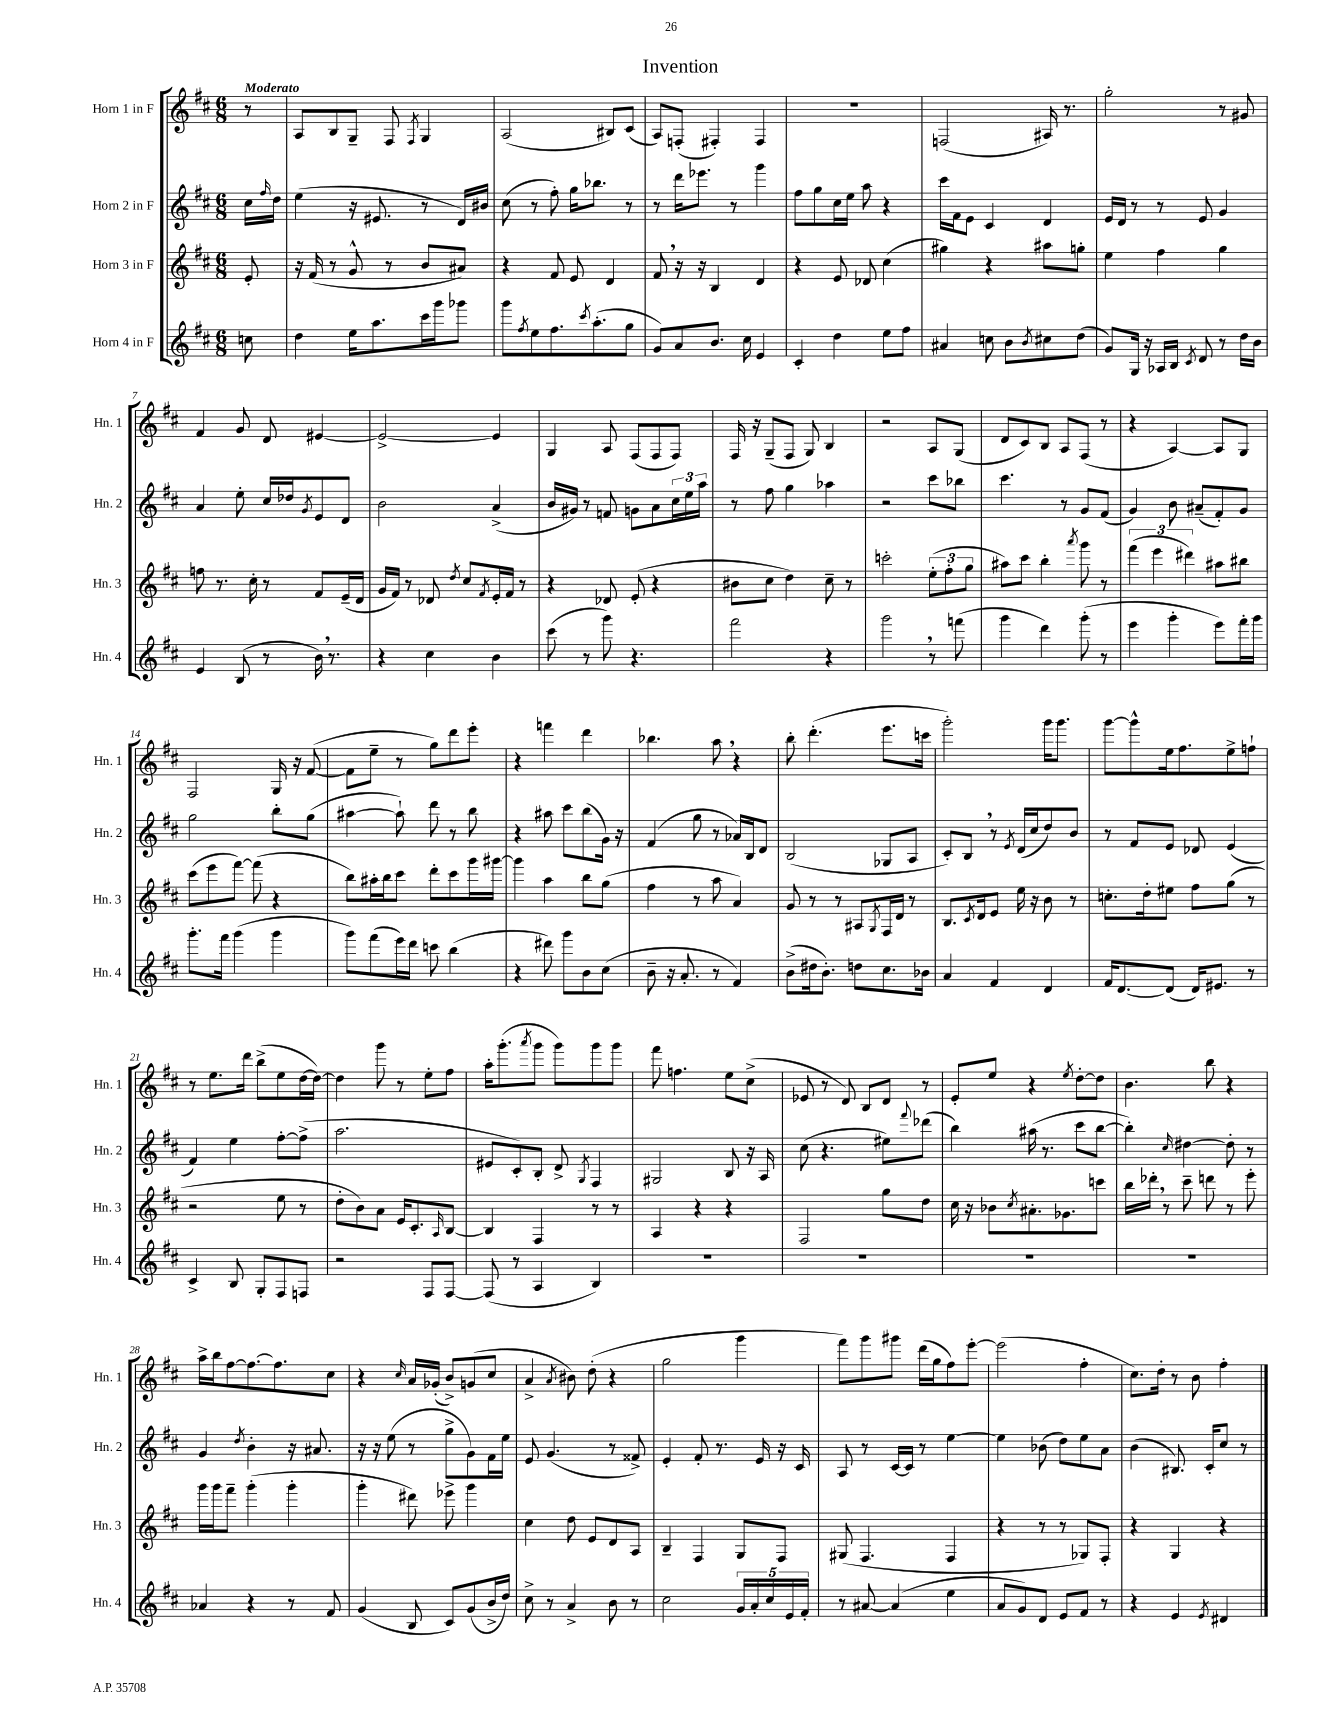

**kern	**kern	**kern	**kern
*staff4	*staff3	*staff2	*staff1
*clefG2	*clefG2	*clefG2	*clefG2
*k[f#c#]	*k[f#c#]	*k[f#c#]	*k[f#c#]
*M6/8	*M6/8	*M6/8	*M6/8
8cc	8e'	16cc#	8r
.	.	16qqff#	.
.	.	16dd	.
=	=	=	=
4dd	16r	(4ee	8A
.	(16f#	.	.
.	8r	.	8B
16ee	8g^^	16r	8G~
8.aa	.	8.e#	.
.	8r	.	8F#
.	.	.	8qF#
16ccc#	8b	8r	4G
16ggg	.	.	.
8ggg-	8a#)	16d)	.
.	.	16b#	.
=	=	=	=
8ggg	4r	(8cc#	(2A
8qff#	.	.	.
8ee	.	8r	.
8.ff#	8f#	8ff#')	.
.	8e	16gg	.
8qccc#	.	.	.
(8.aa'	.	8.bb-	.
.	4d	.	8B#)
8gg	.	8r	(8c#
=	=	=	=
8g)	8f#	8r	8A)
8a	16r	16ddd	(8F'
.	16r	8.eee-	.
8.b	4B	.	4F#')
.	.	8r	.
16cc#	.	.	.
4e	4d	4ggg	4F#
=	=	=	=
4c#'	4r	8ff#	2.r
.	.	8gg	.
4dd	8e	16cc#	.
.	.	16ee	.
.	8d-	8aa	.
8ee	(4cc#	4r	.
8ff#	.	.	.
=	=	=	=
4a#	4gg#)	16ccc#	(2F
.	.	16f#	.
.	.	8e	.
8cc	4r	4c#	.
8b	.	.	.
8qb	.	.	.
8cc#	8aa#	4d	16A#)
.	.	.	8.r
(8dd	8gg'	.	.
=	=	=	=
8g)	4ee	16e	2gg'
.	.	16d	.
16G	.	8r	.
16r	.	.	.
16A-	4ff#	8r	.
16B	.	.	.
8qc#	.	.	.
8d	.	8e	.
8r	4gg	4g	8r
16dd	.	.	8g#
16b	.	.	.
=	=	=	=
4e	8ff	4a	4f#
.	8.r	.	.
(8B	.	8ee'	8g
.	16cc#'	.	.
8r	8r	16cc#	8d
.	.	16dd-	.
.	.	8qg	.
16b)	8f#	8e	[4e#
8.r	.	.	.
.	(16e~	8d	.
.	16d	.	.
=	=	=	=
4r	16g	2b	2e#^_
.	16f#)	.	.
.	8r	.	.
4cc#	8d-	.	.
.	8qdd	.	.
.	8cc#	.	.
.	8qf#	.	.
4b	16e'	(4a^	4e#]
.	16f#	.	.
.	8r	.	.
=	=	=	=
(8ccc#	4r	16b	4G
.	.	16g#)	.
8r	.	8r	.
8ggg)	8d-	8f	8A
4.r	(8e'	8g	(8F#
.	4r	8a	8F#
.	.	24cc#	8F#)
.	.	24ee	.
.	.	24aa	.
=	=	=	=
2fff#	8b#	8r	16F#
.	.	.	16r
.	8cc#	8ff#	(8G~
.	4dd)	4gg	8F#
.	.	.	8G)
4r	8cc#~	4aa-	4B
.	8r	.	.
=	=	=	=
2ggg	2ccc'	2r	2r
8r	(12ee'	8ccc#	8A
.	12ff#'	.	.
(8fff	.	8bb-	(8G
.	12gg	.	.
=	=	=	=
4ggg	8aa#)	4.ccc#	8d
.	8ccc#	.	8c#)
4ddd)	4bb'	.	8B
.	.	8r	8A
.	8qaaa	.	.
(8ggg'	8ggg	8g	(8F#
8r	8r	(8f#	8r
=	=	=	=
4eee	(6fff#	4g)	4r
.	6eee	.	.
4ggg'	.	8b	[4A)
.	6ddd#)	.	.
.	.	(8a#~	.
8eee)	8aa#	8f#')	8A]
16fff#'	8bb#	8g	8G
16ggg	.	.	.
=	=	=	=
8.ggg'	(8ccc#	2gg	2F#
.	8eee	.	.
16fff#	.	.	.
(4ggg	[8fff#)	.	.
.	(8fff#]	.	.
4ggg	4r	8bb'	16G
.	.	.	16r
.	.	(8gg	([8f#
=	=	=	=
8ggg)	8bb)	[4aa#	8f#]
(8fff#	16aa#'	.	8ee~
.	16bb	.	.
16eee)	8ccc#	8aa#`])	8r
16ddd	.	.	.
8ccc	8ddd'	8ddd	8gg)
(4bb	8ccc#	8r	8ddd
.	16ggg	8bb	8eee'
.	[16ggg#	.	.
=	=	=	=
4r	4ggg#]	4r	4r
8ddd#)	4aa	8aa#	4fff
8ggg	.	8ccc#	.
8b	8bb	(8bb	4ddd
(8cc#	(8gg	16g)	.
.	.	16r	.
=	=	=	=
8b~	4ff#	(4f#	4.bb-
16r	.	.	.
8.a'	.	.	.
.	8r	8gg	.
8r	8aa	8r	8aa
4f#)	4a)	16a-)	4r
.	.	16B	.
.	.	8d	.
=	=	=	=
(8b^	8g	(2B	8bb'
16dd#	8r	.	(4.ddd'
8.b')	.	.	.
.	8r	.	.
8dd	8A#	.	.
.	8qG	.	.
8.cc#	16F#	8G-	8.eee
.	16d	.	.
.	8r	8A	.
16b-	.	.	16ccc
=	=	=	=
4a	8.B	8c#')	2ggg')
.	.	8B	.
.	8qc#	.	.
.	16d	.	.
4f#	8e	8r	.
.	.	8qe	.
.	16ee	(16d	.
.	16r	16cc#	.
4d	8b	8dd)	16ggg
.	.	.	8.ggg
.	8r	8b	.
=	=	=	=
16f#	8.cc'	8r	[8ggg
[8.d	.	.	.
.	.	8f#	8ggg^^]
.	16dd'	.	.
(8d]	8ee#	8e	16ee
.	.	.	8.ff#
16d)	8ff#	8d-	.
8.e#	.	.	.
.	(8gg	(4e	8ee^
8r	8r	.	8ff`
=	=	=	=
4c#^	2r	4f#)	8r
.	.	.	8.ee
8B	.	4ee	.
.	.	.	16ddd
8G'	.	.	(8bb^
8F#	8ee	[8ff#'	8ee
8F	8r	(8ff#^]	[16dd
.	.	.	16dd_)
=	=	=	=
2r	8dd'	2.aa	4dd]
.	8b)	.	.
.	8a	.	8ggg
.	16e	.	8r
.	8.c#'	.	.
8F#	.	.	8ee'
.	16qqA	.	.
[8F#	[8B	.	8ff#
=	=	=	=
(8F#]	4B]	8e#	16aa'
.	.	.	(8.ggg'
8r	.	8c#')	.
.	.	.	8qaaa
4A	4F#	8B'	8ggg
.	.	8d^	8ggg)
.	.	8qG	.
4B)	8r	4F#	8ggg
.	8r	.	8ggg
=	=	=	=
2.r	4A	2G#	8fff#
.	.	.	4.ff
.	4r	.	.
.	4r	8B	8ee
.	.	16r	(8cc#^
.	.	16A	.
=	=	=	=
2.r	2F#	(8cc#	8e-
.	.	4.r	8r
.	.	.	8d)
.	.	.	8B
.	8gg	8ee#)	8d
.	.	8qqfff#	.
.	8dd	(8ddd-	8r
=	=	=	=
2.r	16cc#	4bb)	8e'
.	16r	.	.
.	8b-	.	8ee
.	8qcc#	.	.
.	8.a#'	(16aa#	4r
.	.	8.r	.
.	8.g-	.	.
.	.	.	8qee
.	.	8ccc#	[8dd'
.	8ccc	[8bb	8dd]
=	=	=	=
2.r	16bb	4bb'])	4.b
.	16ddd-'	.	.
.	8r	.	.
.	.	16qqcc#	.
.	8ccc#~	[4dd#	.
.	8ddd	.	8bb
.	8r	8dd#']	4r
.	8eee'	8r	.
=	=	=	=
4a-	16ggg	4g	16aa^
.	16ggg	.	16bb
.	8fff#~	.	[8ff#
.	.	8qdd	.
4r	(4ggg'	4b'	8.ff#_
.	.	.	8.ff#]
8r	4ggg'	16r	.
.	.	8.a#	.
8f#	.	.	8cc#
=	=	=	=
(4g	4ggg'	16r	4r
.	.	16r	.
.	.	(8ee	.
.	.	.	16qqcc#
8B	8ddd#)	8r	16a
.	.	.	(16g-'
8c#)	8eee-^	8gg^	8b^)
(8g	4ggg	8g)	(8g
16b^	.	16f#	8cc#
16dd)	.	16ee	.
=	=	=	=
8cc#^	4cc#	8e	4a^
8r	.	(4.g	.
.	.	.	8qa
4a^	8dd	.	8b#)
.	8e	.	(8dd'
8b	8d	8r	4r
8r	8A	8f##^)	.
=	=	=	=
2cc#	4B~	4e'	2gg
.	4F#	8f#'	.
.	.	8.r	.
20g	8G	.	4ggg
20a'	.	.	.
.	.	16e	.
20cc#	.	.	.
.	8F#	16r	.
20e	.	.	.
.	.	16c#	.
20f#'	.	.	.
=	=	=	=
8r	(8G#	8A	8fff#)
[8a#	4.F#	8r	8ggg
(4a#]	.	[16c#	8ggg#
.	.	16c#]	.
.	.	8r	(16ddd
.	.	.	16gg
4ee	4F#	[4ee	8ff#)
.	.	.	[8eee'
=	=	=	=
8a	4r	4ee]	(2eee]
8g)	.	.	.
8d	8r	(8b-	.
8e	8r	8dd)	.
8f#	8G-)	8ee	4ff#'
8r	8F#'	8a	.
=	=	=	=
4r	4r	(4b	8.cc#)
.	.	.	16dd'
4e	4G	8.B#)	8r
.	.	.	8b
.	.	16c#'	.
8qe	.	.	.
4d#	4r	8cc#	4ff#'
.	.	8r	.
==	==	==	==
*-	*-	*-	*-
